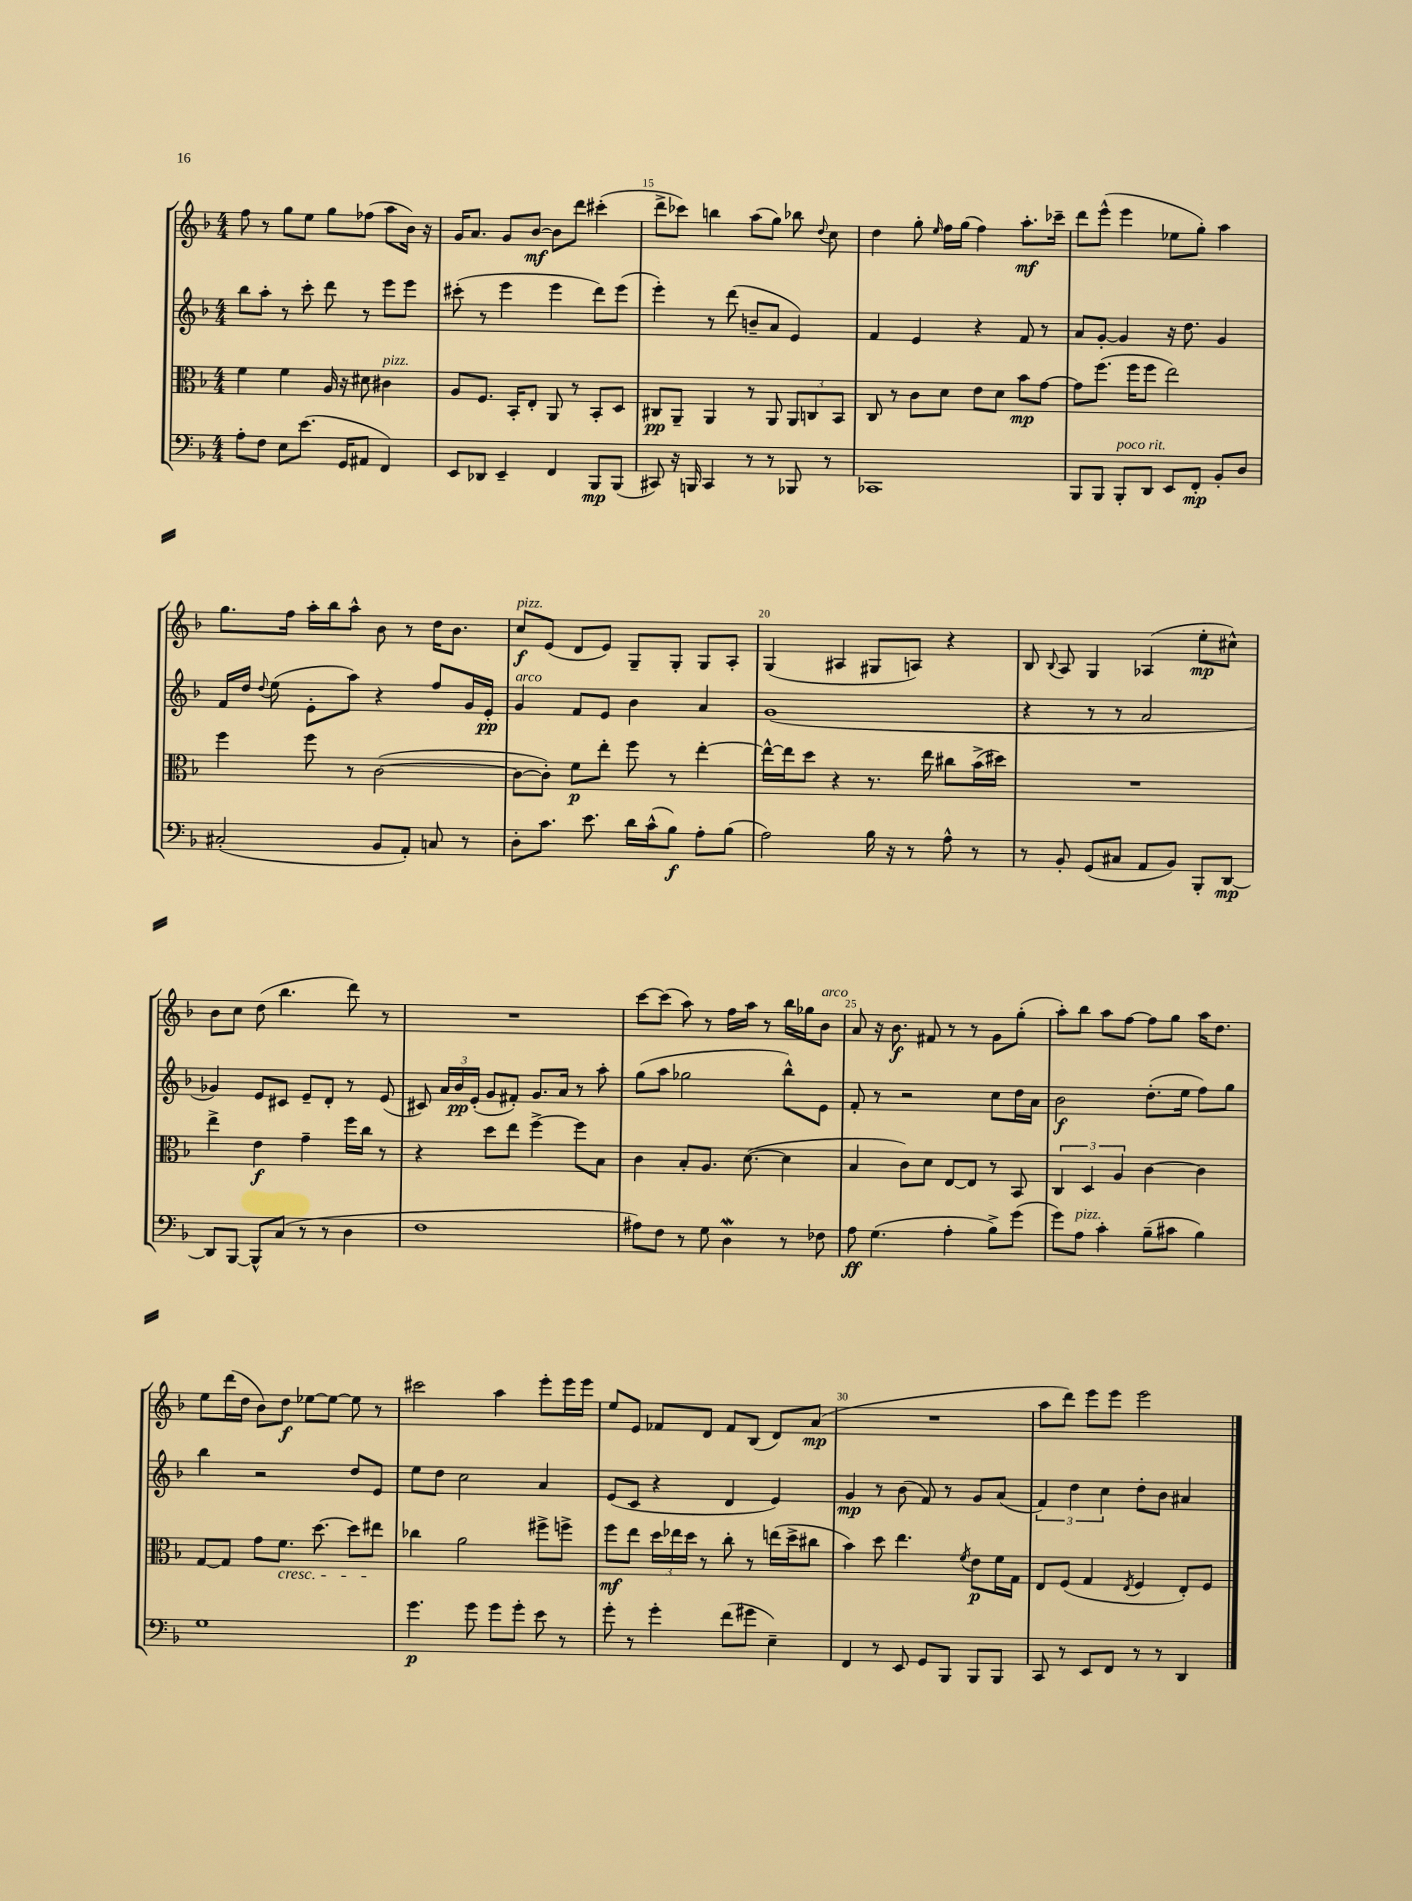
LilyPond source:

<<
\new StaffGroup <<
\new Staff = "s0" {
    \clef treble \key f \major \numericTimeSignature \time 4/4
    \autoBeamOff f''8 r8 g''8[ e''8] g''8[ fes''8]( a''8[ bes'16]) r16 |
    g'16[ a'8.] g'8[ bes'8]~\mf bes'8[ d'''8] cis'''4-.( |
    d'''8[-> ces'''8]) b''4 a''8[( g''8]) bes''8 \appoggiatura { d''8 } c''8 |
    d''4 g''8-. \grace { e''16 } f''16[ g''16]( f''4) a''8.[-.\mf ces'''16]-- |
    d'''8[ e'''8]-^( e'''4 ees''8[ g''8]-.) a''4 |
    g''8.[ f''16] a''16[-. bes''16 a''8]-^ bes'8 r8 d''16[ bes'8.] |
    c''8[\f^\markup { \italic "pizz." } e'8]( d'8[ e'8]) g8[-- g8]-. g8[ a8]-. |
    g4( ais4 gis8[ a8]) r4 |
    bes8 \appoggiatura { bes8 } a8 g4 aes4( e''8[-.\mp cis''8]-^) |
    bes'8[ c''8] d''8( bes''4. d'''8) r8 |
    R1 |
    c'''8[~ c'''8]( a''8) r8 f''16[ a''16] r8 bes''16[ ges''16 bes'8]^\markup { \italic "arco" } |
    a'8 r16 bes'8.\f fis'8 r8 r8 g'8[ g''8]-.( |
    a''8[-.) bes''8] a''8[ f''8]~ f''8[ g''8] a''16[ d''8.] |
    e''8[ d'''16( d''16] bes'8[) d''8]\f ees''8[~ ees''8]~ ees''8 r8 |
    cis'''2 a''4 e'''8[-. e'''16 e'''16] |
    e''8[ e'8] fes'8[ d'8] fes'8[ bes8]( d'8[) a'8]\mp( |
    R1 |
    a''8[ d'''8]) e'''8[ e'''8] e'''2 \bar "|." |
}
\new Staff = "s1" {
    \clef treble \key f \major \numericTimeSignature \time 4/4
    \autoBeamOff bes''8[ a''8]-. r8 c'''8-. d'''8 r8 e'''8[ e'''8] |
    cis'''8-.( r8 e'''4 e'''4 d'''8[) e'''8]( |
    e'''4-.) r8 d'''8( b'8[-- a'8] e'4) |
    f'4 e'4 r4 f'8 r8 |
    a'8[ g'8]~-. g'4 r16 d''8. g'4 |
    f'16[ d''16] \appoggiatura { d''8 } e''8( e'8[-. a''8]) r4 f''8[ g'16 e'16]-.\pp |
    g'4^\markup { \italic "arco" } f'8[ e'8] bes'4 a'4 |
    g'1( |
    r4 r8 r8 a'2 |
    ges'4) e'8[ cis'8] e'8[-- d'8]-. r8 e'8( |
    cis'8) \tuplet 3/2 { a'16[ bes'16\pp e'16]-.( } g'8[ fis'8]-.) g'8.[ a'16] r8 a''8-. |
    g''8[( a''8] ges''2 bes''8[-^) e'8] |
    f'8-. r8 r2 c''8[ d''16 a'16] |
    bes'2\f d''8.[-.( e''16] f''8[) g''8] |
    bes''4 r2 d''8[ e'8] |
    e''8[ d''8] c''2 a'4 |
    e'8[( c'8] r4 d'4 e'4) |
    g'4\mp r8 bes'8( f'8) r8 g'8[ a'8]( |
    \tuplet 3/2 { f'4) d''4 c''4 } d''8[-. bes'8] ais'4 \bar "|." |
}
\new Staff = "s2" {
    \clef alto \key f \major \numericTimeSignature \time 4/4
    \autoBeamOff f'4 f'4 a16 r16 dis'8 cis'4^\markup { \italic "pizz." } |
    a8[ f8.] bes,16[-. e8]-. a,8 r8 bes,8[-. d8] |
    cis8[\pp a,8]-- a,4 r8 a,8 \tuplet 3/2 { a,8[ c8 bes,8] } |
    c8 r8 c'8[ d'8] e'8[ d'8] bes'8[\mp g'8]~ |
    g'8[ f''8.]( f''16[ f''8] e''2) |
    f''4 f''8 r8 c'2~( |
    c'8[~ c'8]-.) f'8[\p e''8]-. f''8 r8 e''4~-. |
    e''16[~-^ e''16 d''8] r4 r8. e''16 cis''8[ bes'16->( dis''16]) |
    R1 |
    e''4-> e'4\f g'4-- f''16[ c''16] r8 |
    r4 d''8[ e''8] f''4~-> f''8[ bes8] |
    c'4 bes8[-. a8.] d'8.~( d'4 |
    bes4 c'8[) d'8] e8[~ e8] r8 bes,8 |
    \tuplet 3/2 { c4 d4 a4 } c'4~ c'4 |
    g8[~ g8] g'8[ f'8.]\cresc d''8.~ d''8[ eis''8]\! |
    ces''4 a'2 fis''8[-> f''8]-> |
    f''8[\mf e''8] \tuplet 3/2 { d''16[ ees''16 d''16] } r8 c''8-. r8 e''16[( d''16-> cis''8] |
    bes'4) d''8 e''4. \acciaccatura { f'8 } e'8[\p f'16 g16] |
    e8[ f8]( g4 \acciaccatura { e8 } f4 e8[-.) f8] \bar "|." |
}
\new Staff = "s3" {
    \clef bass \key f \major \numericTimeSignature \time 4/4
    \autoBeamOff a8[-. f8] e8[ e'8.]( g,16[ ais,8] f,4) |
    e,8[ des,8] e,4-- f,4 bes,,8[\mp bes,,8]( |
    cis,8) r16 b,,16 cis,4 r8 r8 bes,,8 r8 |
    ces,1 |
    bes,,8[ bes,,8] bes,,8[-.^\markup { \italic "poco rit." } d,8] e,8[ f,8]-.\mp bes,8[-. d8] |
    cis2-.( bes,8[ a,8]-.) c8 r8 |
    d8[-. c'8.] e'8. d'16[ c'16-^( bes8]\f) a8[-. bes8]( |
    a2) bes16 r16 r8 a8-^ r8 |
    r8 bes,8-. g,8[( cis8] a,8[ bes,8]) bes,,8[-. d,8]~\mp |
    d,8[ bes,,8]~ bes,,8[-^ c8]( r8 r8 d4 |
    f1 |
    ais8[) f8] r8 g8 d4\mordent r8 fes8 |
    a8\ff g4.( a4-. bes8[->) g'8]( |
    g'8[) a8]^\markup { \italic "pizz." } c'4-. bes8[--( cis'8] bes4) |
    g1 |
    g'4.\p g'8 g'8[ g'8]-. e'8 r8 |
    g'8-. r8 g'4-. f'8[( gis'8] e4--) |
    f,4 r8 e,8 g,8[ bes,,8] bes,,8[ bes,,8] |
    c,8 r8 e,8[ f,8] r8 r8 d,4 \bar "|." |
}
>>
>>
\layout { \context { \Score currentBarNumber = #13 \override BarNumber.break-visibility = ##(#f #t #t) barNumberVisibility = #(every-nth-bar-number-visible 5) } }
